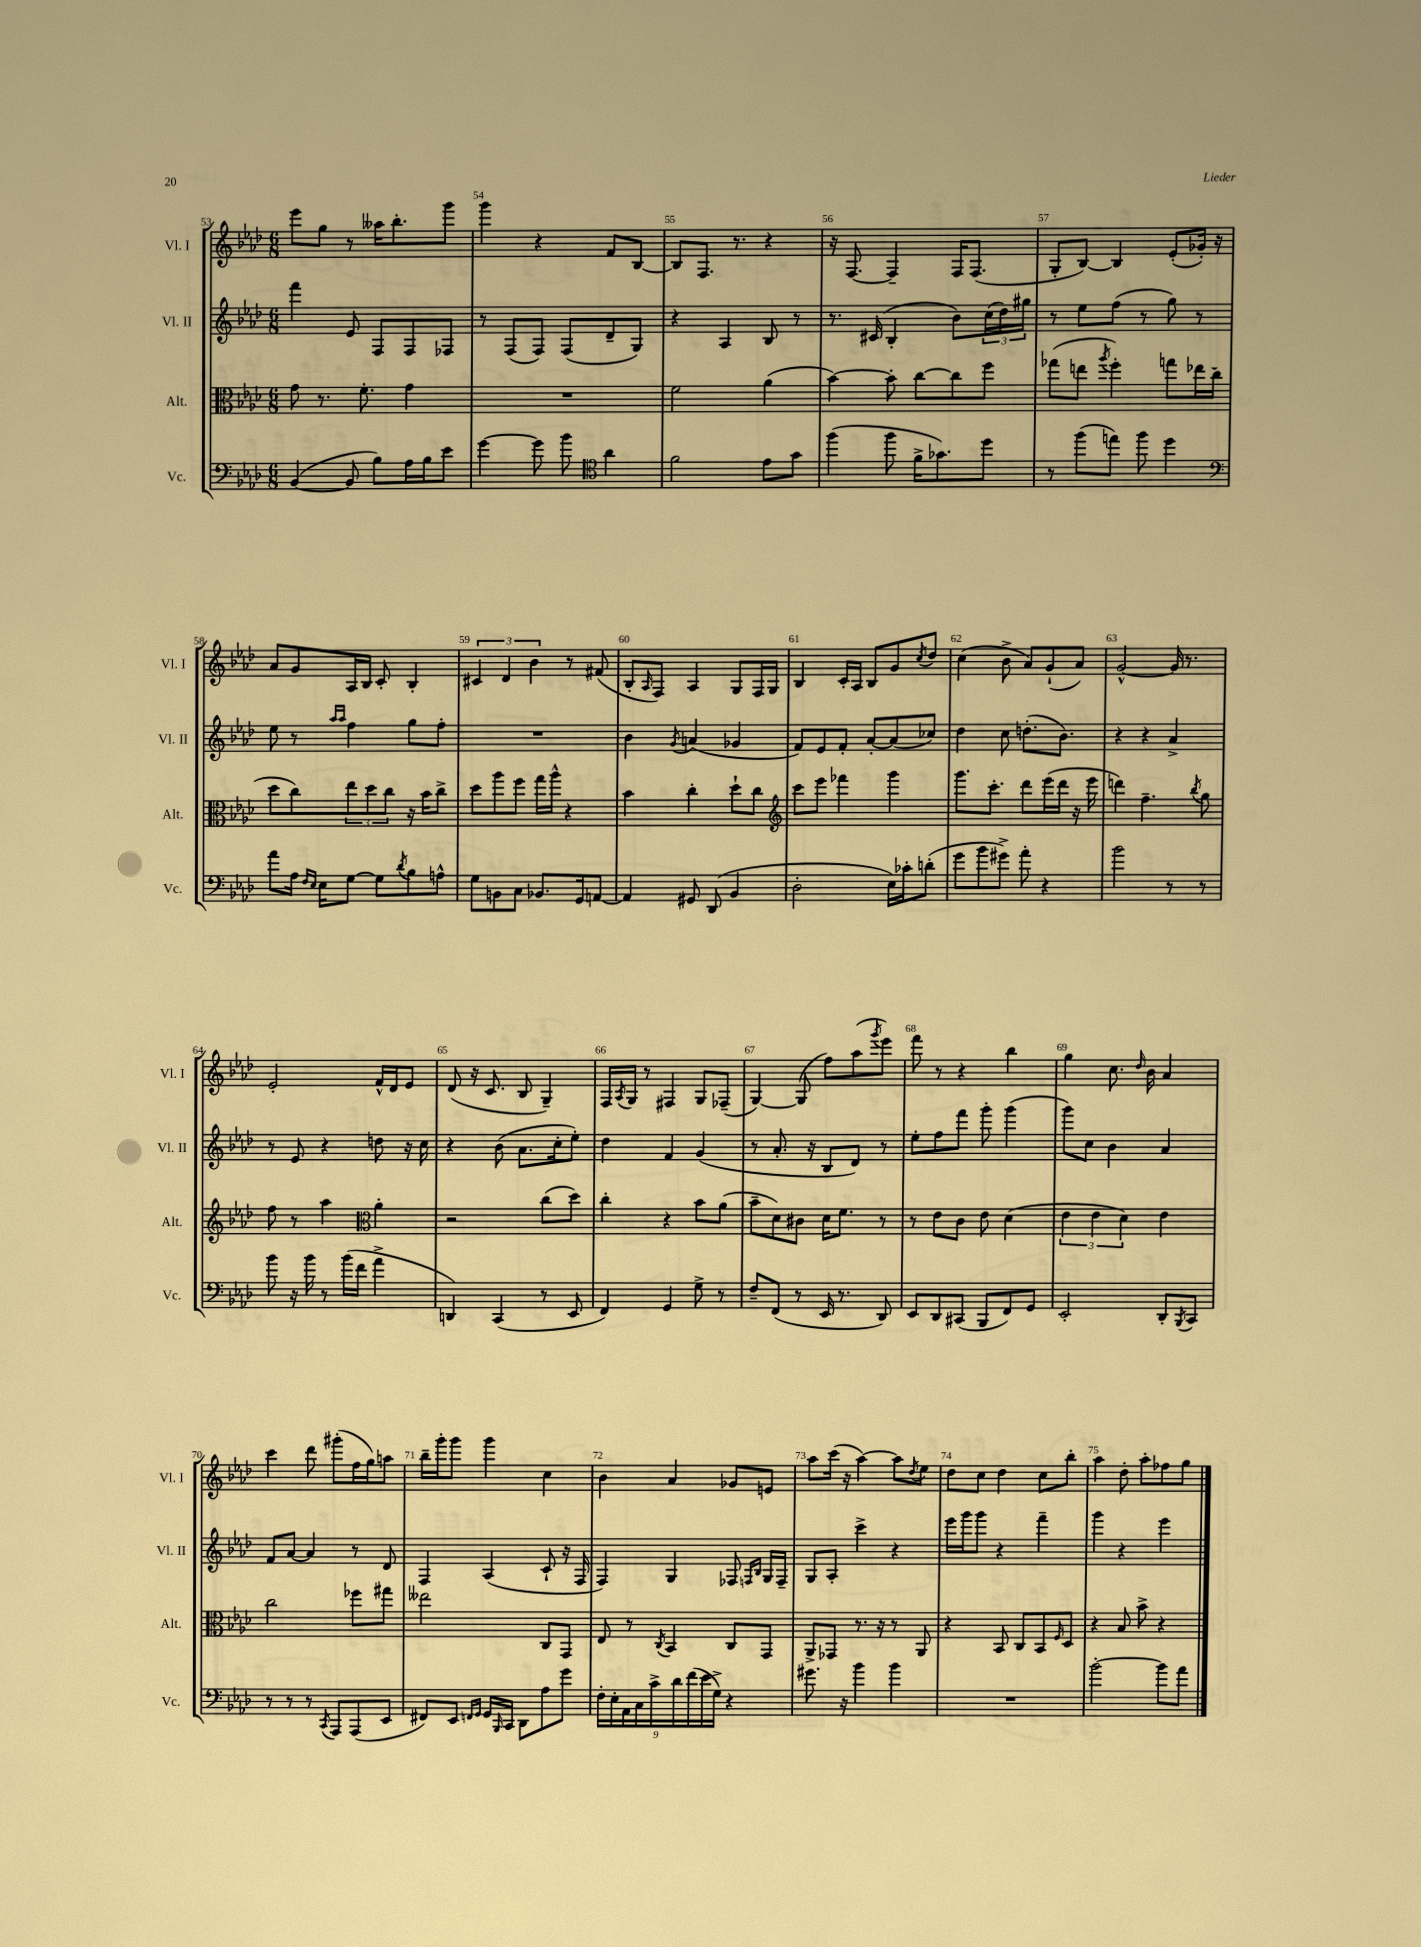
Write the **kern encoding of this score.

**kern	**kern	**kern	**kern
*staff4	*staff3	*staff2	*staff1
*clefF4	*clefC3	*clefG2	*clefG2
*k[b-e-a-d-]	*k[b-e-a-d-]	*k[b-e-a-d-]	*k[b-e-a-d-]
*M6/8	*M6/8	*M6/8	*M6/8
([4BB-	8g	4fff	8eee-
.	8.r	.	8gg
8BB-]	.	8e-	8r
.	8.f'	.	.
8B-)	.	8F	16aa--
.	.	.	8.bb-'
16A-	4g	8F	.
16B-	.	.	.
8e-	.	8F-	8ggg
=	=	=	=
[4g	2.r	8r	4ggg
.	.	(8F	.
8g]	.	8F)	4r
8b-	.	(8F	.
*clefC4	*	*	*
4a-	.	8d-~	8f
.	.	8G)	[8B-
=	=	=	=
2f	2f	4r	8B-]
.	.	.	8.F
.	.	4A-	.
.	.	.	8.r
8e-	(4a-	8B-	4r
8g	.	8r	.
=	=	=	=
(4ff	[4b-)	8.r	16r
.	.	.	[8.F
.	.	(16c#	.
8ff	8b-']	4B-'	4F~]
16f^	[8cc	.	.
8.g-)	.	.	.
.	8cc]	8b-)	16F
.	.	.	(8.F
8dd-	8ff	(24cc	.
.	.	24dd-)	.
.	.	24gg#	.
=	=	=	=
8r	(8gg-	8r	8G'
(8ff	8ee	8ee-	[8B-)
.	8qaa-	.	.
8ee)	4ff')	(8ff	4B-]
8ff	.	8r	.
4dd-	8gg	8gg)	(8e-'
.	16ee-	8r	16g-')
.	(16cc	.	16r
=	=	=	=
*clefF4	*	*	*
8a-	8dd-	8ee-	8a-
16A-	8cc)	8r	8g
16qqF	.	.	.
16qqE-	.	.	.
16E-	.	.	.
.	.	16qqaa-	.
.	.	16qqaa-	.
[8G	12ee-	4ff	16A-
.	.	.	16B-
.	12dd-	.	.
8G]	.	.	8c'
.	12cc	.	.
8qd-	.	.	.
8B-	16r	8gg	4B-'
.	16b-	.	.
8A^^	8cc^	8ff'	.
=	=	=	=
8G	8dd-	2.r	6c#
8BB	8aa-	.	.
.	.	.	6d-
8C	8ff	.	.
.	.	.	6b-
8.BB-	16gg	.	.
.	16aa-^^	.	.
.	4r	.	8r
16GG	.	.	.
[8AA	.	.	(8f#
=	=	=	=
4AA]	4b-	4b-	8B-'
.	.	.	16qqA-
.	.	.	8F)
.	.	8qg	.
8GG#	4cc'	(4a	4A-
(8DD-	.	.	.
4BB-	8dd-`	4g-	8G
.	8cc	.	16F
.	.	.	16G
=	=	=	=
*	*clefG2	*	*
2D-'	8ccc	8f)	4B-
.	8eee-	8e-	.
.	4fff-	8f'	16c'
.	.	.	16A-
.	.	[8a-'	8B-
16E-)	4ggg	(8a-]	8g
16c-'	.	.	.
.	.	.	8qcc
(8d'	.	8cc-)	8dd-
=	=	=	=
8g	8.ggg	4dd-	(4cc
8b-	.	.	.
.	8.ccc'	.	.
8g#^)	.	8cc	8b-^
8a-'	8ddd-	(8.dd'	8a-)
4r	(16eee-	.	(8g`
.	16ddd-	8.b-)	.
.	16r	.	8a-)
.	16eee-	.	.
=	=	=	=
2b-	4ddd)	4r	[2g^^
.	4.ff~	4r	.
8r	.	4a-^	16g]
.	.	.	8.r
.	8qbb-	.	.
8r	8gg	.	.
=	=	=	=
8b-	8ff	8r	2e-'
16r	8r	8e-	.
16b-	.	.	.
8r	4aa-	4r	.
(16b-	.	.	.
16f	.	.	.
*	*clefC3	*	*
4a-^	4a-'	8dd	16f^^
.	.	.	16d-
.	.	16r	8e-
.	.	16cc	.
=	=	=	=
4DD)	2r	4r	(8d-
.	.	.	16r
.	.	.	8.c
(4CC	.	(8b-	.
.	.	8.a-	8B-
8r	(8cc	.	4G~)
.	.	16cc'	.
8EE-	8dd-)	8ee-')	.
=	=	=	=
4FF)	4cc'	4dd-	16F
.	.	.	8qA-
.	.	.	16G
.	.	.	8r
4GG	4r	4f	4F#
8G^	8b-	(4g	8G
8r	(8a-	.	(8F-~
=	=	=	=
8F~	8b-~	8r	[4G)
(8FF	8d-)	8.a-'	.
8r	8c#	.	(8G]
.	.	16r	.
16EE-	16d-	8B-	8ff)
8.r	8.f	.	.
.	.	8d-)	(8aa-
.	.	.	8qggg
8DD-)	8r	8r	8eee-)
=	=	=	=
8EE-	8r	8ee-'	8fff
8DD-	8e-	8ff	8r
(8CC#	8c	8fff	4r
8BBB-	8e-	8ggg'	.
8FF)	(4d-	(4ggg	4bb-
8GG	.	.	.
=	=	=	=
2EE-'	6e-	8ggg)	4gg
.	.	8cc	.
.	6e-	.	.
.	.	4b-	8.cc
.	6d-)	.	.
.	.	.	16qqdd-
.	.	.	16b-
8DD-'	4e-	4a-	4a-
8qBBB-	.	.	.
8CC	.	.	.
=	=	=	=
8r	2cc	8f	4ccc
8r	.	[8a-	.
8r	.	4a-]	8ddd-
8qCC	.	.	.
8AAA-	.	.	(8ggg#'
(8AAA-	8ff-	8r	16ff
.	.	.	16gg)
8EE-	8gg#	8d-	8aa
=	=	=	=
8FF#)	2ee--	4F	16bb-~
.	.	.	16ggg'
8EE-	.	.	8ggg
16qqFF	.	.	.
16qqGG	.	.	.
16GG	.	(4A-	4ggg
16qqBBB-	.	.	.
16CC	.	.	.
8DD-	.	.	.
8A-	8C	8c`	4cc
8g	8GG	16r	.
.	.	16F	.
=	=	=	=
18F'	8E-	4F)	4b-
18E-'	.	.	.
18AA-	.	.	.
.	8r	.	.
18C	.	.	.
18c^	.	.	.
.	8qC	.	.
.	4BB-	4G	4a-
18d-	.	.	.
(18f	.	.	.
18e-	.	.	.
18G^)	.	.	.
4r	8C	8F-	8g-
.	.	16qqF	.
.	.	16qqB-	.
.	8GG	16G	8e
.	.	16F~	.
=	=	=	=
8.g#	8AA-^	8G	8aa-
.	8GG-	8A-'	(16ccc
16r	.	.	16r
4b-	8.r	4ccc^	[4aa-)
.	16r	.	.
4b-	8r	4r	8aa-]
.	.	.	8qdd-
.	8AA-	.	8ee-
=	=	=	=
2.r	4r	16eee-	8dd-
.	.	16ggg	.
.	.	8ggg	8cc
.	8BB-	4r	4dd-
.	8C	.	.
.	8BB-	4fff~	8cc
.	16qqF	.	.
.	8D-	.	8bb-'
=	=	=	=
[2b-'	4r	4ggg	4aa-
.	8B-	4r	8dd-'
.	8b-^	.	8aa-'
8b-]	4r	4eee-	8ff-
8a-	.	.	8gg
==	==	==	==
*-	*-	*-	*-
